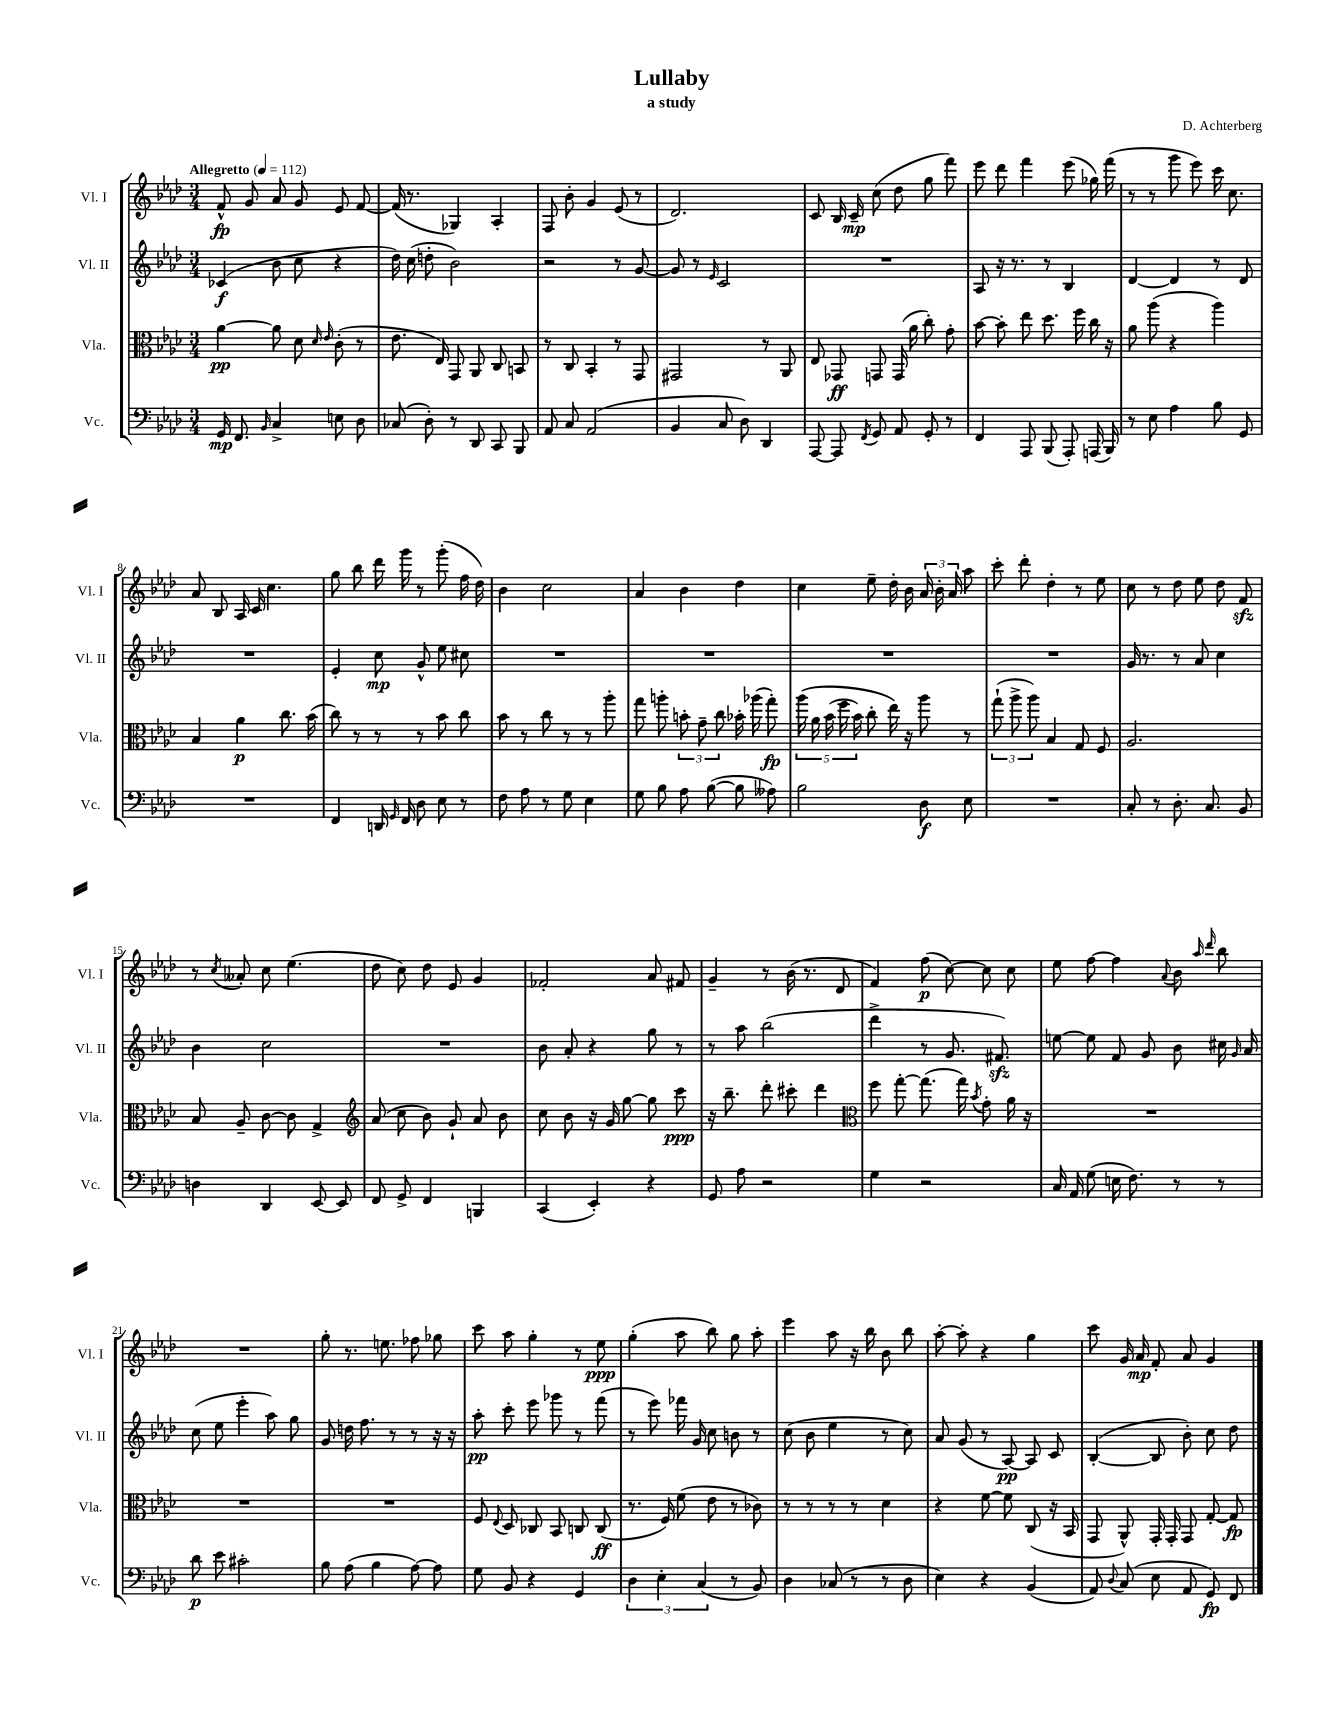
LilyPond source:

\header { title = "Lullaby" composer = "D. Achterberg" subtitle = "a study" }
<<
\new StaffGroup <<
\new Staff = "s0" \with { instrumentName = "Vl. I" shortInstrumentName = "Vl. I" } {
    \clef treble \key aes \major \numericTimeSignature \time 3/4 \tempo "Allegretto" 4 = 112
    \autoBeamOff f'8-^\fp g'8 aes'8 g'8 ees'8 f'8~ |
    f'16( r8. ges4) aes4-. |
    f8 bes'8-. g'4 ees'8( r8 |
    des'2.) |
    c'8 bes16 c'16--\mp c''8( des''8 g''8 f'''8) |
    ees'''8 des'''8 f'''4 ees'''8( ges''16) f'''16( |
    r8 r8 g'''8 ees'''8) c'''16 c''8. |
    aes'8 bes8 aes16 c'16 c''4. |
    g''8 bes''8 des'''16 g'''16 r8 g'''8-.( f''16 des''16) |
    bes'4 c''2 |
    aes'4 bes'4 des''4 |
    c''4 ees''8-- des''16-. bes'16 \tuplet 3/2 { aes'16 bes'16-. aes'16 } aes''8 |
    c'''8-. des'''8-. des''4-. r8 ees''8 |
    c''8 r8 des''8 ees''8 des''8 f'8\sfz |
    r8 \acciaccatura { c''8 } aeses'8-. c''8 ees''4.( |
    des''8 c''8) des''8 ees'8 g'4 |
    fes'2-. aes'8 fis'8 |
    g'4-- r8 bes'16( r8. des'8 |
    f'4) f''8\p( c''8~) c''8 c''8 |
    ees''8 f''8~ f''4 \appoggiatura { aes'8 } bes'8 \grace { aes''16 des'''16 } bes''8 |
    R2. |
    g''8-. r8. e''8. fes''8 ges''8 |
    c'''8 aes''8 g''4-. r8 ees''8\ppp |
    g''4-.( aes''8 bes''8) g''8 aes''8-. |
    ees'''4 aes''8 r16 bes''16 bes'8 bes''8 |
    aes''8~-. aes''8-. r4 g''4 |
    c'''8 g'16 aes'16\mp f'8-. aes'8 g'4 \bar "|." |
}
\new Staff = "s1" \with { instrumentName = "Vl. II" shortInstrumentName = "Vl. II" } {
    \clef treble \key aes \major \numericTimeSignature \time 3/4
    \autoBeamOff ces'4\f( bes'8 c''8 r4 |
    des''16) c''16( d''8-. bes'2) |
    r2 r8 g'8~ |
    g'8 r8 \grace { ees'16 } c'2 |
    R2. |
    aes8 r16 r8. r8 bes4 |
    des'4~ des'4 r8 des'8 |
    R2. |
    ees'4-. c''8\mp g'8-^ ees''8 cis''8 |
    R2. |
    R2. |
    R2. |
    R2. |
    g'16 r8. r8 aes'8 c''4 |
    bes'4 c''2 |
    R2. |
    bes'8 aes'8-. r4 g''8 r8 |
    r8 aes''8 bes''2( |
    des'''4-> r8 g'8. fis'8.\sfz) |
    e''8~ e''8 f'8 g'8 bes'8 cis''16 \grace { g'16 } aes'16 |
    c''8( ees''8 ees'''4-. aes''8) g''8 |
    g'8 d''16 f''8. r8 r8 r16 r16 |
    aes''8-.\pp c'''8-. ees'''8 ges'''8 r8 f'''8( |
    r8 ees'''8) fes'''16 g'16 c''8 b'8 r8 |
    c''8( bes'8 ees''4 r8 c''8) |
    aes'8 g'8( r8 aes8~\pp) aes8 c'8 |
    bes4~-.( bes8 bes'8-.) c''8 des''8 \bar "|." |
}
\new Staff = "s2" \with { instrumentName = "Vla." shortInstrumentName = "Vla." } {
    \clef alto \key aes \major \numericTimeSignature \time 3/4
    \autoBeamOff aes'4~\pp aes'8 des'8 \grace { des'16 ees'16 } c'8-.( r8 |
    ees'8. ees16) g,8 aes,8 c8 b,8 |
    r8 c8 bes,4-. r8 g,8 |
    gis,2 r8 aes,8 |
    ees8 ges,8\ff g,8 g,16( aes'16 c''8-.) g'8-. |
    bes'8~ bes'8-. ees''8 des''8. f''16 c''16 r16 |
    aes'8 aes''8( r4 aes''4) |
    bes4 aes'4\p c''8. bes'16( |
    c''8) r8 r8 r8 bes'8 c''8 |
    bes'8 r8 c''8 r8 r8 aes''8-. |
    g''8 a''8-. \tuplet 3/2 { b'8-. g'8-- c''8 } bes'16-. aes''16( g''8-.\fp) |
    \tuplet 5/4 { aes''16\( aes'16 bes'16( f''16 bes'16) } c''8-. ees''16\) r16 aes''8 r8 |
    \tuplet 3/2 { g''8-!( aes''8-> aes''8) } bes4 g8 f8 |
    aes2. |
    bes8 aes8-- c'8~ c'8 g4-> |
    \clef treble aes'8( c''8 bes'8) g'8-! aes'8 bes'8 |
    c''8 bes'8 r16 g'16 g''8~ g''8 c'''8\ppp |
    r16 bes''8.-- des'''8-. cis'''8-. des'''4 |
    \clef alto f''8 g''8~-. g''8.( g''16) \acciaccatura { bes'8 } g'8-. aes'16 r16 |
    R2. |
    R2. |
    R2. |
    f8 \appoggiatura { ees8 } des8 ces8 bes,8 c8 c8\ff( |
    r8. f16) f'8( ees'8 r8 ces'8) |
    r8 r8 r8 r8 des'4 |
    r4 f'8~ f'8 c8( r16 bes,16 |
    g,8 aes,8-^) g,16-. g,16-. g,8 g8~-. g8\fp \bar "|." |
}
\new Staff = "s3" \with { instrumentName = "Vc." shortInstrumentName = "Vc." } {
    \clef bass \key aes \major \numericTimeSignature \time 3/4
    \autoBeamOff g,16\mp f,8. \grace { bes,16 } c4-> e8 des8 |
    ces8( des8-.) r8 des,8 c,8 bes,,8 |
    aes,8 c8 aes,2( |
    bes,4 c8 des8) des,4 |
    aes,,8~ aes,,8 \acciaccatura { f,8 } g,8 aes,8 g,8-. r8 |
    f,4 aes,,8 bes,,8( aes,,8-.) a,,16( bes,,16) |
    r8 ees8 aes4 bes8 g,8 |
    R2. |
    f,4 d,16 \grace { g,16 } f,16 des8 ees8 r8 |
    f8 aes8 r8 g8 ees4 |
    g8 bes8 aes8 bes8~( bes8 aeses8) |
    bes2 des8\f ees8 |
    R2. |
    c8-. r8 des8.-. c8. bes,8 |
    d4 des,4 ees,8~ ees,8 |
    f,8 g,8-> f,4 b,,4 |
    c,4( ees,4-.) r4 |
    g,8 aes8 r2 |
    g4 r2 |
    c16 aes,16 g8( e16 f8.) r8 r8 |
    des'8\p ees'8 cis'2-. |
    bes8 aes8( bes4 aes8~) aes8 |
    g8 bes,8 r4 g,4 |
    \tuplet 3/2 { des4 ees4-. c4( } r8 bes,8) |
    des4 ces8( r8 r8 des8 |
    ees4) r4 bes,4( |
    aes,8) \appoggiatura { des8 } c8( ees8 aes,8 g,8\fp) f,8 \bar "|." |
}
>>
>>
